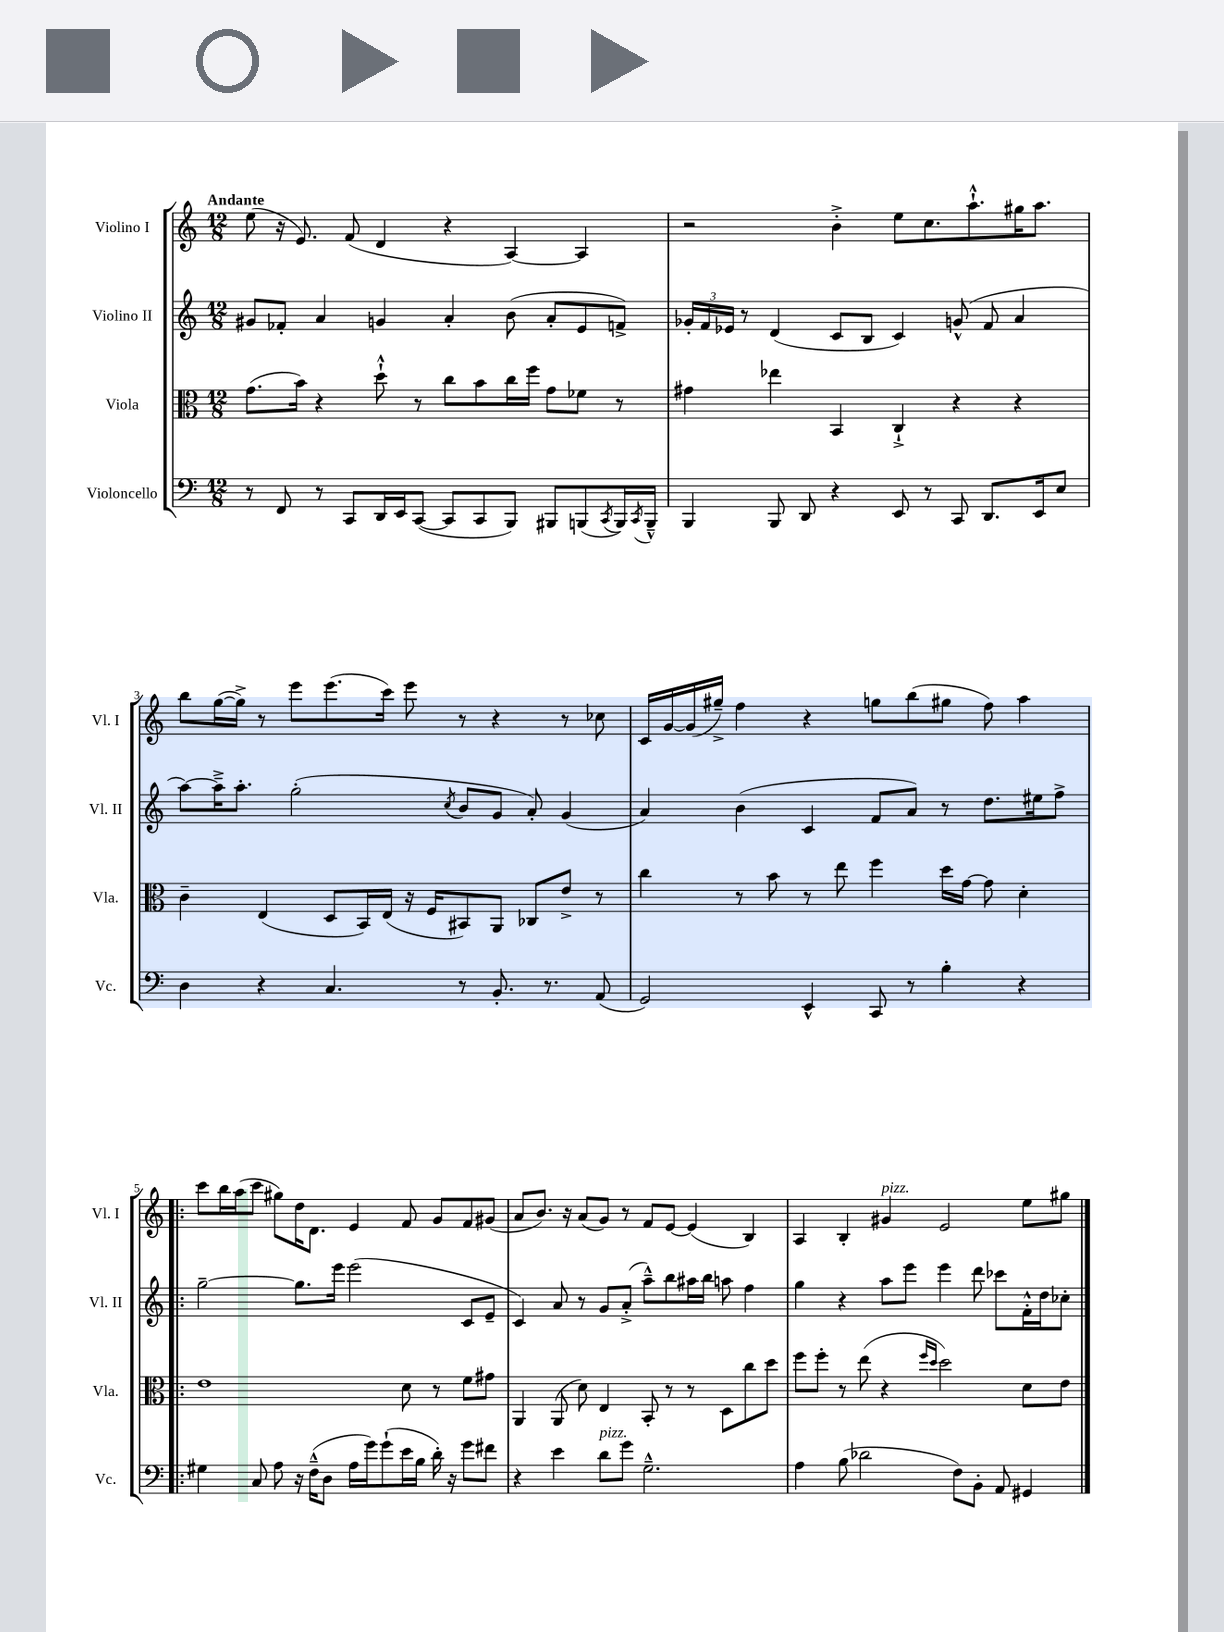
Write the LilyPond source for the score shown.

<<
\new StaffGroup <<
\new Staff = "s0" \with { instrumentName = "Violino I" shortInstrumentName = "Vl. I" } {
    \clef treble \key c \major \numericTimeSignature \time 12/8 \tempo "Andante"
    e''8( r16 e'8.) f'8( d'4 r4 a4~) a4 |
    r2 b'4-.-> e''8 c''8. a''8.-!-^ gis''16 a''8. |
    b''8 g''16~( g''16->) r8 e'''8 e'''8.( c'''16) e'''8 r8 r4 r8 ces''8 |
    c'16 g'16~ g'16( gis''16--->) f''4 r4 g''8 b''8( gis''8 f''8) a''4 |
    \bar ".|:" c'''8 b''16 a''16( c'''8 gis''8) d''16 d'8. e'4 f'8 g'8 f'8 gis'8( |
    a'8 b'8.) r16 a'8( g'8) r8 f'8 e'8~ e'4( b4) |
    a4 b4-. gis'4^\markup { \italic "pizz." } e'2 e''8 gis''8 \bar "|." |
}
\new Staff = "s1" \with { instrumentName = "Violino II" shortInstrumentName = "Vl. II" } {
    \clef treble \key c \major \numericTimeSignature \time 12/8
    gis'8 fes'8-. a'4 g'4 a'4-. b'8( a'8-. e'8 f'8->) |
    \tuplet 3/2 { ges'16-. f'16 ees'16 } r8 d'4( c'8 b8 c'4) g'8-^( f'8 a'4 |
    a''8~) a''16---> a''8.-. g''2-.( \acciaccatura { c''8 } b'8 g'8 a'8-.) g'4( |
    a'4) b'4( c'4 f'8 a'8) r8 d''8. eis''16 f''8-> |
    \bar ".|:" g''2~-- g''8. e'''16 e'''2( c'8 e'8-- |
    c'4) a'8 r8 g'8 a'8-.->( a''8---^) b''8 ais''16 b''16 a''8 f''4 |
    g''4 r4 a''8 e'''8 e'''4 d'''8 ces'''8 f'16-.-^ d''16 ces''8-. \bar "|." |
}
\new Staff = "s2" \with { instrumentName = "Viola" shortInstrumentName = "Vla." } {
    \clef alto \key c \major \numericTimeSignature \time 12/8
    g'8.( b'16) r4 d''8-!-^ r8 c''8 b'8 c''16 f''16 g'8 fes'8 r8 |
    gis'4 ees''4 b,4 c4-!-> r4 r4 |
    c'4-- e4( d8 b,16) e16( r16 f16 bis,8) a,8 ces8 e'8-> r8 |
    c''4 r8 b'8 r8 e''8 f''4 d''16 g'16~ g'8 d'4-. |
    \bar ".|:" e'1 d'8 r8 f'8 gis'8 |
    a,4 a,8( d'8) e4 b,8-. r8 r8 d8 c''8 d''8 |
    f''8 f''8-. r8 e''8( r4 \grace { f''16 d''16 } d''2) d'8 e'8 \bar "|." |
}
\new Staff = "s3" \with { instrumentName = "Violoncello" shortInstrumentName = "Vc." } {
    \clef bass \key c \major \numericTimeSignature \time 12/8
    r8 f,8 r8 c,8 d,16 e,16 c,8~( c,8 c,8 b,,8) bis,,8 b,,8( \acciaccatura { c,8 } b,,16) \acciaccatura { c,8 } b,,16---^ |
    b,,4 b,,8 d,8 r4 e,8 r8 c,8 d,8. e,16 e8 |
    d4 r4 c4. r8 b,8.-. r8. a,8( |
    g,2) e,4-^ c,8 r8 b4-. r4 |
    \bar ".|:" gis4 c8 a8 r16 f16---^( d8 a16 g'16) g'8-!( e'16 b16 d'16-.) r16 g'8 fis'8 |
    r4 e'4 d'8^\markup { \italic "pizz." } g'8 g2.---^ |
    a4 b8( des'2 f8) b,8-. a,8 gis,4 \bar "|." |
}
>>
>>
